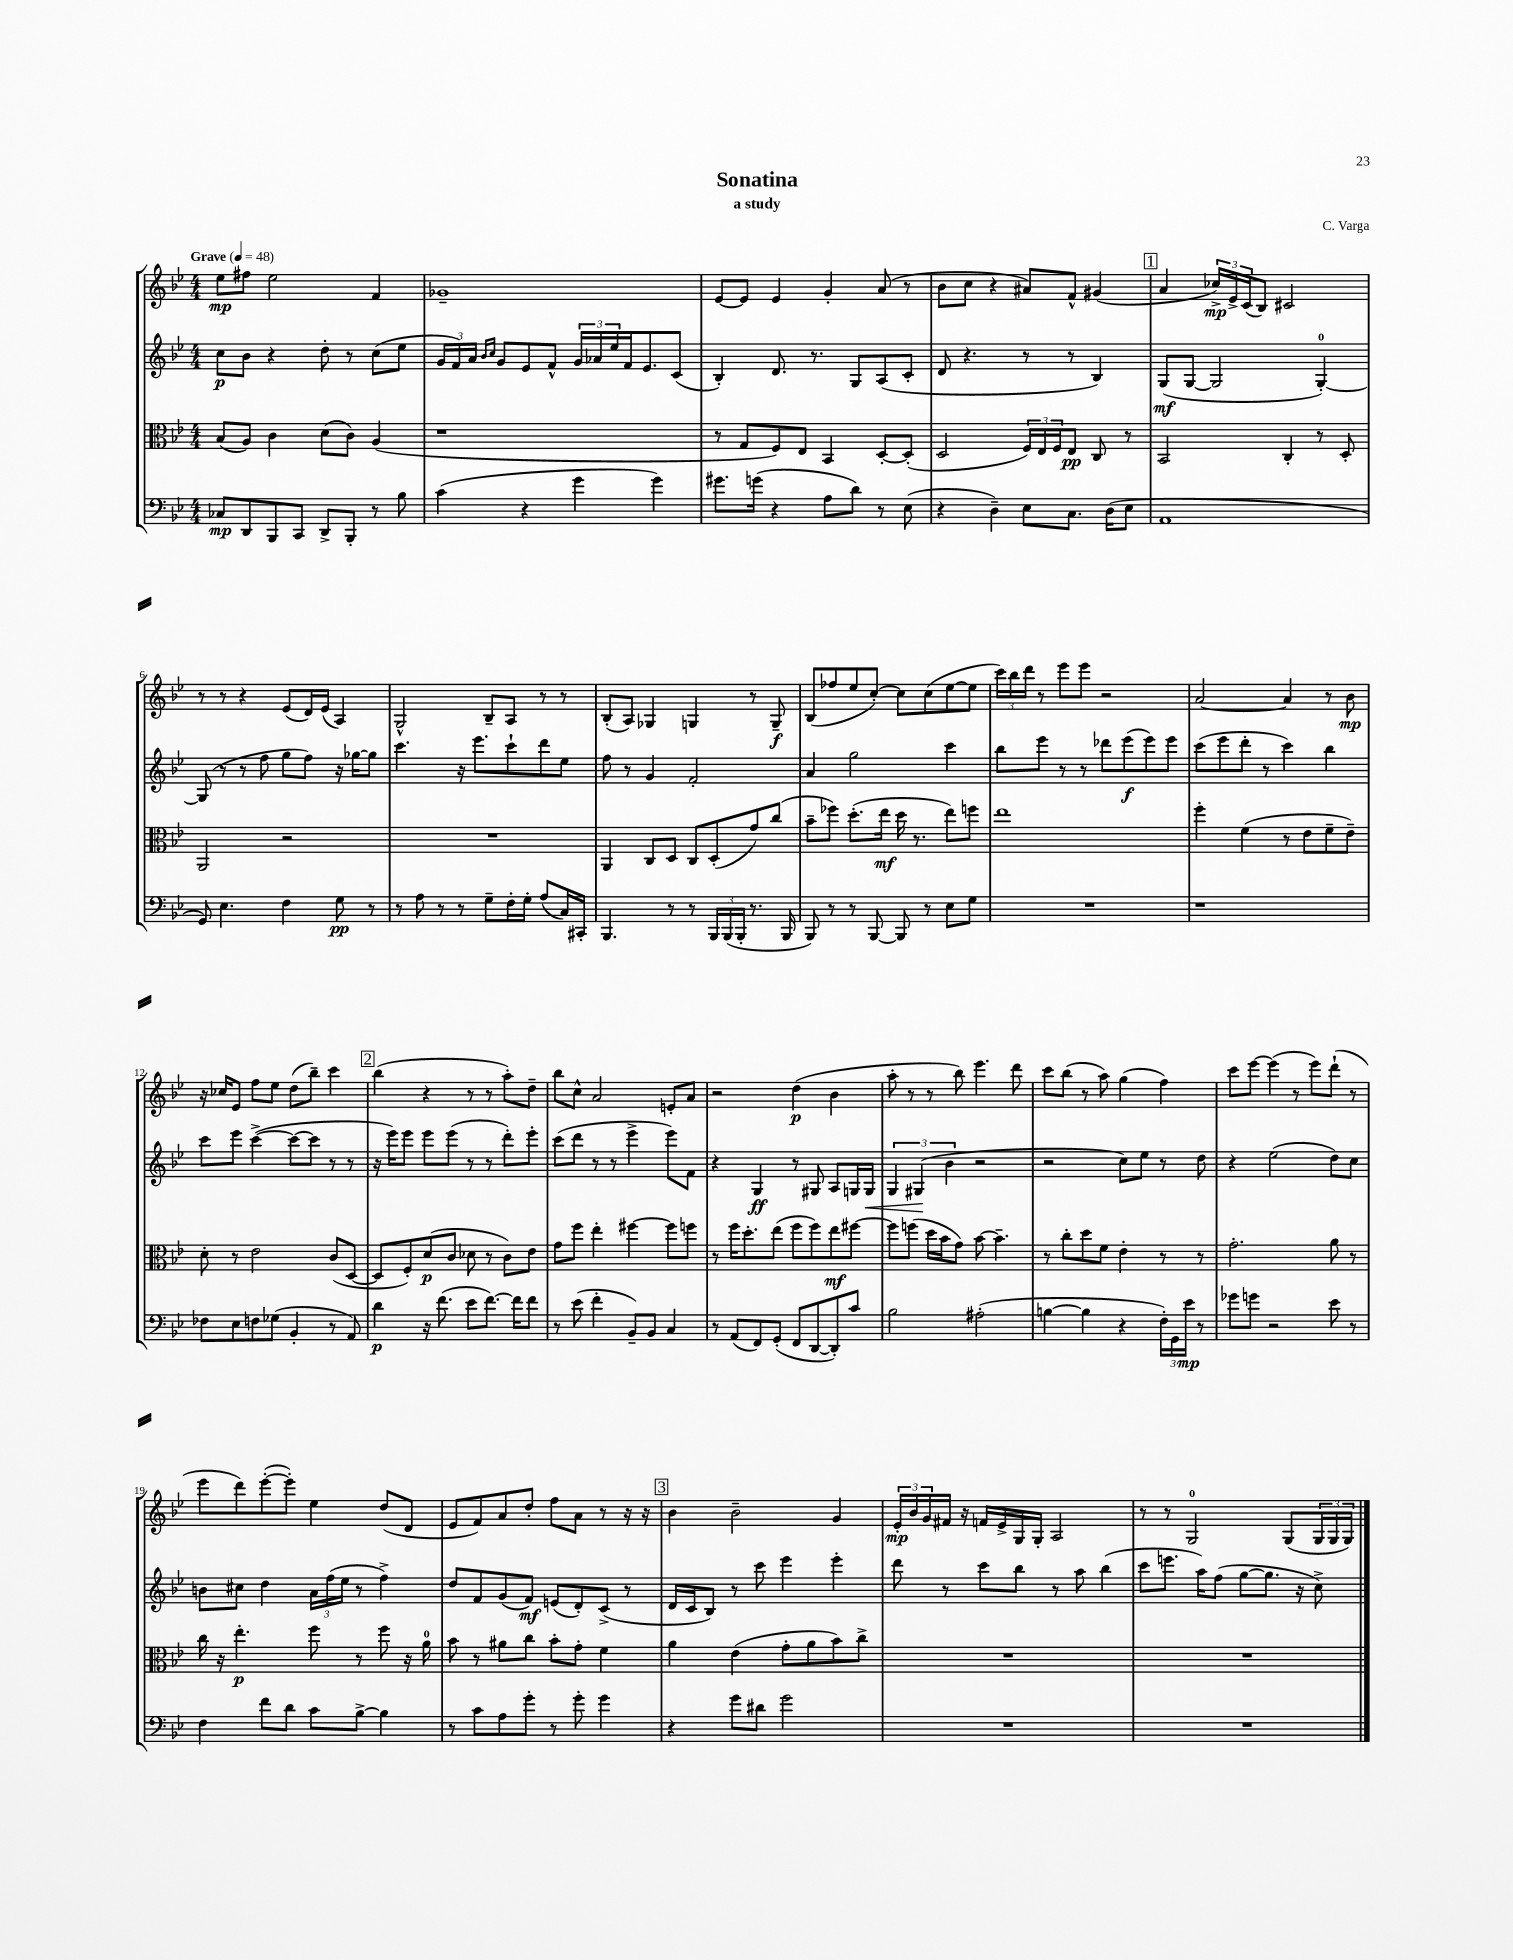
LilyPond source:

\header { title = "Sonatina" composer = "C. Varga" subtitle = "a study" }
<<
\new StaffGroup <<
\new Staff = "s0" {
    \clef treble \key bes \major \numericTimeSignature \time 4/4 \tempo "Grave" 4 = 48
    ees''8\mp fis''8 ees''2 f'4 |
    ges'1-- |
    ees'8~ ees'8 ees'4 g'4-. a'8( r8 |
    bes'8 c''8 r4 ais'8) f'8-^ gis'4( |
    \mark \markup { \box "1" } a'4 \tuplet 3/2 { ces''16->\mp) ees'16-> c'16( } bes8) cis'2 |
    r8 r8 r4 ees'8( d'16) ees'16( a4) |
    g2-^ bes8-- a8 r8 r8 |
    bes8-.( a8) ges4 g4 r8 g8--\f |
    bes8( fes''8 ees''8 c''8~-.) c''8 c''8( ees''8~ ees''8 |
    \tuplet 3/2 { c'''16) bes''16 d'''16 } r8 ees'''8 ees'''8 r2 |
    a'2~ a'4 r8 bes'8\mp |
    r16 ces''16 ees'8 f''8 ees''8 d''8( bes''8--) c'''4 |
    \mark \markup { \box "2" } bes''4( r4 r8 r8 a''8-.) d''8-- |
    bes''8 c''8-^ a'2 e'8-. a'8 |
    r2 d''4\p( bes'4 |
    a''8-. r8 r8 bes''8) ees'''4. d'''8 |
    c'''8 bes''8( r8 a''8) g''4( f''4) |
    c'''8 ees'''8~ ees'''4( r8 ees'''8) d'''8-!( r8 |
    ees'''8 d'''8) ees'''8~-.( ees'''8-.) ees''4 d''8( d'8 |
    ees'8 f'8) a'8 d''8-. f''8 a'8 r8 r16 r16 |
    \mark \markup { \box "3" } bes'4 bes'2-- g'4 |
    \tuplet 3/2 { ees'16-.\mp bes'16 g'16 } fis'16 r16 f'16 ees'16-> g16 g16-. a2 |
    r8 r8 g2-0 g8( \tuplet 3/2 { g16 g16 g16) } \bar "|." |
}
\new Staff = "s1" {
    \clef treble \key bes \major \numericTimeSignature \time 4/4
    c''8\p bes'8 r4 d''8-. r8 c''8( ees''8 |
    \tuplet 3/2 { g'16 f'16) a'16 } \grace { bes'16 c''16 } g'8 ees'8 f'8-^ \tuplet 3/2 { g'16 aes'16 ees''16 } f'16 ees'8. c'8( |
    bes4-.) d'8. r8. g8 a8( c'8-. |
    d'8 r4. r8 r8 bes4) |
    \mark \markup { \box "1" } g8\mf( g8~ g2 g4-0~-.) |
    g8( r8 r8 f''8 g''8 f''8) r16 ges''16~ ges''8 |
    c'''4. r16 ees'''8. c'''8-! d'''8 ees''8 |
    f''8 r8 g'4 f'2-. |
    a'4 g''2 c'''4 |
    bes''8 ees'''8 r8 r8 des'''8 ees'''8\f( ees'''8) ees'''8 |
    c'''8( ees'''8 d'''8-. r8 c'''4) bes''4 |
    c'''8 ees'''8 c'''4~->( c'''8~ c'''8 r8 r8 |
    \mark \markup { \box "2" } r16 ees'''16) ees'''8 ees'''8 ees'''8( r8 r8 d'''8-.) ees'''8-. |
    c'''8( d'''8 r8 r8 ees'''4-> ees'''8) f'8 |
    r4 g4\ff r8 gis8 a8 g16 g16\< |
    \tuplet 3/2 { g4 gis4\!( bes'4 } r2 |
    r2 c''8) ees''8 r8 d''8 |
    r4 ees''2( d''8) c''8 |
    b'8 cis''8 d''4 \tuplet 3/2 { a'16 f''16( ees''16 } r8 f''4->) |
    d''8 f'8 g'8( f'8\mf) e'8( d'8-.) c'8->( r8 |
    \mark \markup { \box "3" } d'16 c'16 bes8) r8 c'''8 ees'''4 ees'''4-. |
    d'''8 r8 c'''8 bes''8 r8 a''8 bes''4( |
    c'''8 e'''8. a''16) f''8( g''8~ g''8. r16 c''8->) \bar "|." |
}
\new Staff = "s2" {
    \clef alto \key bes \major \numericTimeSignature \time 4/4
    bes8( a8) c'4 d'8( c'8) a4( |
    r1 |
    r8 g8 f8) ees8 bes,4 d8~-. d8-.( |
    d2 \tuplet 3/2 { f16) ees16 f16 } ees8\pp c8 r8 |
    \mark \markup { \box "1" } bes,2 c4-. r8 d8-. |
    a,2 r2 |
    R1 |
    a,4 c8 d8 c8 d8-.( g'8) c''8( |
    bes'8-- fes''8) d''8.-.( ees''16\mf d''16 r8. ees''8) f''8 |
    ees''1 |
    f''4-. f'4( r8 ees'8 f'8-- ees'8--) |
    d'8-. r8 ees'2 c'8( d8~ |
    \mark \markup { \box "2" } d8 f8-.) d'8\p( c'8 des'8 r8 c'8) ees'8 |
    g'8 f''8 ees''4-. fis''4~ fis''8 f''8 |
    r8 f''16 d''8.-. ees''8( f''8 f''8) ees''8\mf fis''8~ |
    fis''8 f''8( d''16 bes'16 g'8) bes'8~ bes'4.-- |
    r8 c''8-. d''8 f'8 ees'4-. r8 r8 |
    g'2.-. a'8 r8 |
    c''16 r16 ees''4.-.\p f''8 r8 f''8 r16 a'16-0 |
    bes'8 r8 ais'8 c''8 bes'8-. g'8-. f'4 |
    \mark \markup { \box "3" } a'4 ees'4( g'8-. a'8 bes'8) c''8-> |
    R1 |
    R1 \bar "|." |
}
\new Staff = "s3" {
    \clef bass \key bes \major \numericTimeSignature \time 4/4
    ces8\mp d,8 bes,,8 c,8 d,8-> bes,,8-. r8 bes8 |
    c'4( r4 g'4 g'4) |
    gis'8. g'16( r4 a8 d'8) r8 ees8( |
    r4 d4--) ees8 c8. d16( ees8 |
    \mark \markup { \box "1" } a,1 |
    g,8) ees4. f4 g8\pp r8 |
    r8 a8 r8 r8 g8-- f16-. g16-. a8( c16) cis,16-. |
    bes,,4. r8 r8 \tuplet 3/2 { bes,,16 bes,,16( bes,,16-. } r8. bes,,16 |
    bes,,8) r8 r8 bes,,8~ bes,,8 r8 ees8 g8 |
    R1 |
    r1 |
    fes8 ees8 f8 ges8( bes,4-. r8 a,8) |
    \mark \markup { \box "2" } d'4\p r16 f'8.( ees'8 f'8.~) f'16 f'8 |
    r8 ees'8( f'4-. bes,8--) bes,8 c4 |
    r8 a,8( f,8) g,8-.( f,8 d,8~ d,8-.) c'8 |
    bes2 ais2-.( |
    b4~ b4 r4 \tuplet 3/2 { f16-.) g,16 ees'16\mp } r8 |
    ges'8 g'8 r2 ees'8 r8 |
    f4 f'8 d'8 c'8 bes8~-> bes4 |
    r8 c'8 a8 g'8-. r8 g'8-. g'4 |
    \mark \markup { \box "3" } r4 g'8 dis'8 g'2 |
    R1 |
    R1 \bar "|." |
}
>>
>>
